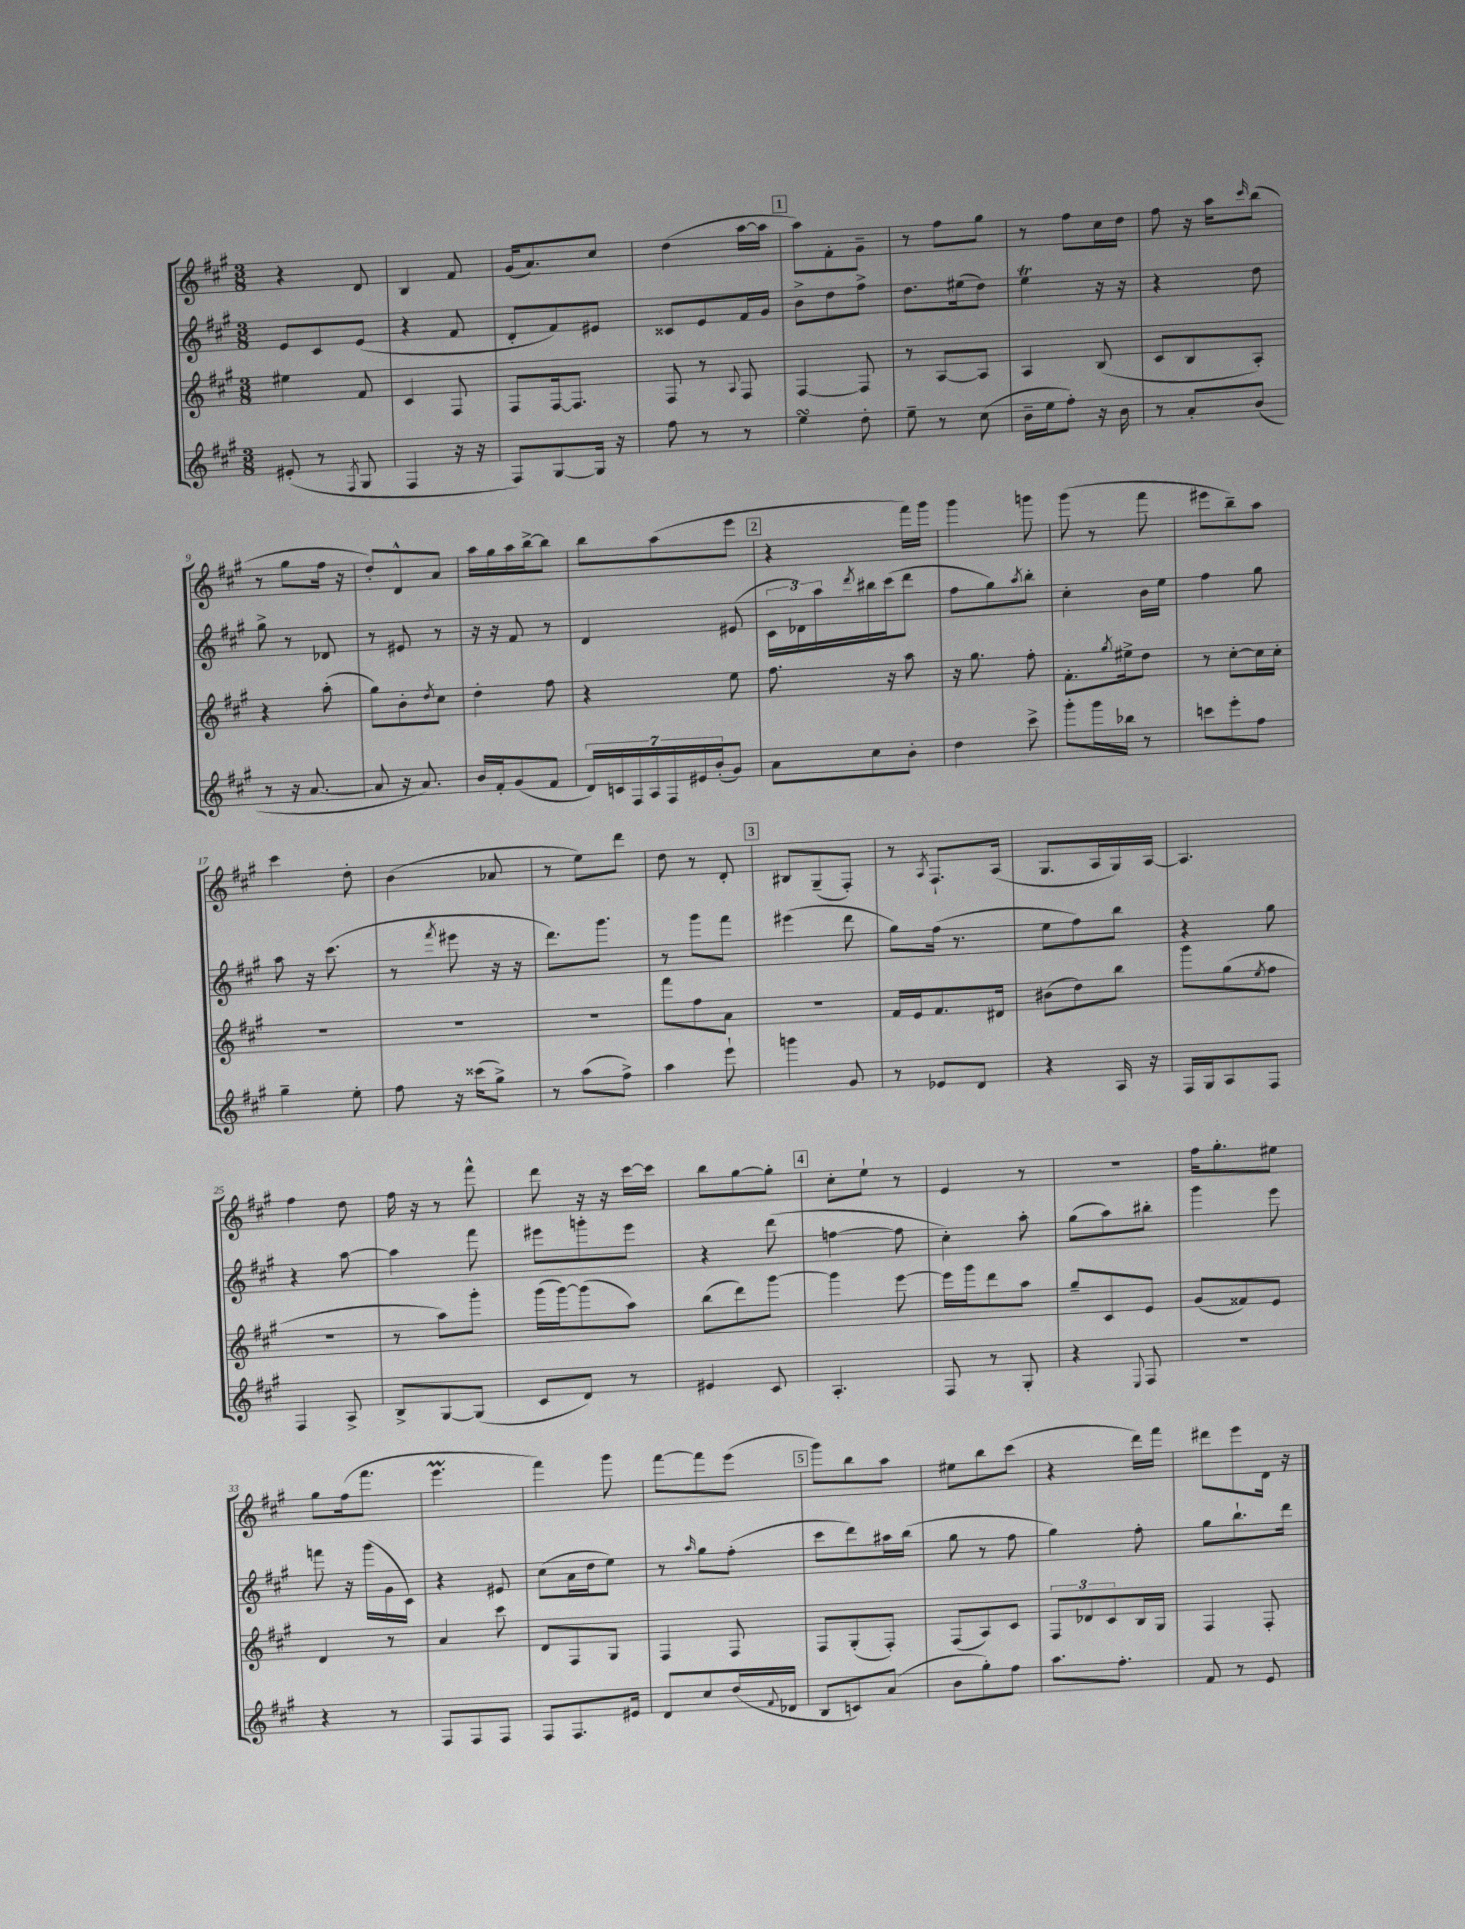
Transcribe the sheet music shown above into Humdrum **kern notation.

**kern	**kern	**kern	**kern
*part4	*part3	*part2	*part1
*staff4	*staff3	*staff2	*staff1
*clefG2	*clefG2	*clefG2	*clefG2
*k[f#c#g#]	*k[f#c#g#]	*k[f#c#g#]	*k[f#c#g#]
*M3/8	*M3/8	*M3/8	*M3/8
=1	=1	=1	=1
(8e#X'/	4ee#X\	8e/L	4r
8r	.	8c#/	.
8qF#/	.	.	.
8G#/	8f#/	(8e/J	8d/
=2	=2	=2	=2
4F#/	4c#/	4r	4B/
16r	8F#/	8f#/	8f#/
16r	.	.	.
=3	=3	=3	=3
8F#/L)	8F#/L	8d'/L	(16g#/KL
.	.	.	8.a/)
[8G#/	[16F#/k	8f#/)	.
.	8.F#/J]	.	.
16G#/Jk]	.	8e#X/J	8cc#/J
16r	.	.	.
=4	=4	=4	=4
8ff#\	8F#/	8c##X/L	(4dd\
8r	8r	8e/	.
.	8qqA/	.	.
8r	8F#/	16f#/L	[16aa\LL
.	.	16g#/JJ	16aa\JJ]
!!LO:REH:place=s1:t=1
=5	=5	=5	=5
4eesSSS\	[4F#/	8b^\L	8aa\L)
.	.	8dd\	8f#'\
8dd'\	8F#/]	8ff#^\J	8g#~\J
=6	=6	=6	=6
8ee~\	8r	8.dd\L	8r
8r	[8A/L	.	8ff#\L
.	.	(16ee#X\k	.
(8cc#\	8A/J]	8dd\J)	8gg#\J
=7	=7	=7	=7
16b~\LL	4A/	4eeT\	8r
16ee\J	.	.	.
8ff#'\J)	.	.	8ff#\L
16r	(8B/	16r	16cc#\L
16b\	.	16r	16dd\JJ
=8	=8	=8	=8
8r	8c#/L	4r	8ff#\
8a'/L	8B/	.	16r
.	.	.	16aa\KL
.	.	.	16qqccc#/
(8b/J	8A'/J)	8dd\	(8bb\J
!!LO:LB:g=z
=9	=9	=9	=9
8r	4r	8gg#^\	8r
16r	.	8r	8gg#\L
[8.a/	.	.	.
.	(8aa'\	8d-X/	16ff#\Jk
.	.	.	16r
=10	=10	=10	=10
8a/]	8gg#\L)	8r	8dd'/L)
16r	8b'\	8e#X/	8d^^/
8.a/)	.	.	.
.	8qdd/	.	.
.	8cc#\J	8r	8a/J
=11	=11	=11	=11
16b/LL	4dd'\	16r	16aa\LL
16f#'/J	.	16r	16gg#\
(8g#/	.	8f#/	16aa\
.	.	.	[16bb^\J
8f#/J	8ff#\	8r	8bb\J]
=12	=12	=12	=12
28d/LL)	4r	4d/	8bb\L
28cn/	.	.	.
28F#/	.	.	.
28A/	.	.	.
.	.	.	(8aa\
28F#/	.	.	.
28e#X/	.	.	.
(28b'/J	.	.	.
8g#/J)	8ee\	(8e#X/	8eee\J
!!LO:REH:place=s1:t=2
=13	=13	=13	=13
8a\L	8.ff#\	24c#\LL	4r
.	.	24d-X\)	.
.	.	24aa\	.
.	.	8qddd/	.
8cc#\	.	16bb#X\	.
.	16r	(16ccc#\J	.
8b'\J	8aa\	8ddd\J	16fff#\LL)
.	.	.	16ggg#\JJ
=14	=14	=14	=14
4dd\	16r	8ff#\L	4ggg#\
.	8.gg#\	.	.
.	.	8gg#\)	.
.	.	8qaa/	.
8ccc#^\	8ff#'\	8bb'\J	8gggn\
=15	=15	=15	=15
8ggg#'\L	8.f#'\L	4cc#'\	(8ggg#\
16ggg#\L	.	.	8r
.	8qgg#/	.	.
16bb-X\JJ	16ee#X^\k	.	.
8r	8dd\J	16b\LL	8fff#\
.	.	16ee\JJ	.
=16	=16	=16	=16
8cccn\L	8r	4ff#\	8eee#X\L
8eee'\	[8cc#'\L	.	8bb~\)
8ff#\J	16cc#\L]	8gg#\	8aa\J
.	16cc#'\JJ	.	.
!!LO:LB:g=z
=17	=17	=17	=17
4gg#~\	4.r	8aa\	4ccc#\
.	.	16r	.
.	.	(8.ccc#\	.
8ee'\	.	.	8dd'\
=18	=18	=18	=18
8ff#\	4.r	8r	(4b\
.	.	8qfff#/	.
16r	.	8eee#X\	.
(16ccc##X\KL	.	.	.
8gg#^\J)	.	16r	8a-X/
.	.	16r	.
=19	=19	=19	=19
8r	4.r	8.ddd\L)	8r
(8aa\L	.	.	8ee\L)
.	.	8.ggg#\J	.
8ff#^\J)	.	.	8ddd\J
=20	=20	=20	=20
4aa\	8fff#\L	8r	8dd\
.	8ff#\	8ggg#\L	8r
8eee`\	8a\J	8fff#\J	8d'/
!!LO:REH:place=s1:t=3
=21	=21	=21	=21
4gggn\	4.r	(4eee#X\	8B#X/L
.	.	.	(8G#~/
8g#/	.	8ddd\	8F#'/J)
=22	=22	=22	=22
8r	16f#/LL	8gg#\L)	8r
.	16e/J	.	.
.	.	.	8qA/
8e-X/L	8.f#/	(16ff#\Jk	8.F#`/L
.	.	8.r	.
8d/J	.	.	.
.	16d#X/Jk	.	(16A/Jk
=23	=23	=23	=23
4r	(8b#X\L	8ee\L	8.G#/L
.	8dd\)	8ff#\)	.
.	.	.	16A/L
16A/	8bb\J	8bb\J	16G#/)
16r	.	.	[16A/JJ
=24	=24	=24	=24
16F#/LL	8ggg#\L	4r	4.A/]
16G#/J	.	.	.
8A/	(8gg#\	.	.
.	8qee/	.	.
8F#/J	8ff#\J	8gg#\	.
!!LO:LB:g=z
=25	=25	=25	=25
4F#/	4.r	4r	4ff#\
8A^/	.	[8aa\	8dd\
=26	=26	=26	=26
8B^/L	8r	4aa\]	16ff#\
.	.	.	16r
[8G#/	8aa\L)	.	8r
(8G#/J]	8ggg#'\J	8fff#\	8fff#^^\
=27	=27	=27	=27
8c#/L	(16ggg#\LL	8eee#X\L	8ddd\
.	[16ggg#\J)	.	.
8d/J)	(8ggg#\]	8gggn'\	16r
.	.	.	16r
8r	8aa\J)	8eee#\J	[16ccc#\LL
.	.	.	16ccc#\JJ]
=28	=28	=28	=28
4e#X/	(8bb\L	4r	8bb\L
.	8ddd\)	.	[8gg#\
8c#/	[8ggg#\J	(8ddd\	8gg#'\J]
!!LO:REH:place=s1:t=4
=29	=29	=29	=29
4.A'/	4ggg#\]	[4ffn\	8cc#'\L
.	.	.	8ee`\J
.	[8eee\	8ff\]	8r
=30	=30	=30	=30
8F#/	16eee\LL]	4cc#'\)	4e/
.	16ggg#\J	.	.
8r	8ddd\	.	.
8G#'/	8aa\J	8aa'\	8r
=31	=31	=31	=31
4r	8gg#~/L	(8gg#\L	4.r
.	8c#/	8aa\)	.
8qqE/	.	.	.
8F#/	8e/J	8bb#X'\J	.
=32	=32	=32	=32
4.r	(8g#/L	4ggg#\	16ff#\KL
.	.	.	8.gg#'\
.	8f##X/)	.	.
.	8e/J	8eee\	8ee#X\J
!!LO:LB:g=z
=33	=33	=33	=33
4r	4d/	8fffn\	8gg#\L
.	.	16r	(16ff#\k
.	.	(16ggg#\LL	8.fff#\J
8r	8r	16g#\	.
.	.	16c#\JJ)	.
=34	=34	=34	=34
8F#/L	4a/	4r	4.eeeM\
8F#/	.	.	.
8F#/J	8ccc#\	8e#X/	.
=35	=35	=35	=35
8F#/L	8d/L	(8cc#\L	4fff#\)
8.F#/	8F#/	16a\L	.
.	.	16dd\J	.
.	8G#/J	8ee\J)	8ggg#\
16e#X/Jk	.	.	.
=36	=36	=36	=36
8d/L	4F#/	8r	[8fff#\L
.	.	16qqaa/	.
8cc#/	.	8gg#\L	8fff#\]
(16dd/L	8F#/	(8ff#'\J	(8eee\J
8qqf#/	.	.	.
16d-X/JJ	.	.	.
!!LO:REH:place=s1:t=5
=37	=37	=37	=37
8B/L	8F#/L	8ccc#\L	8ggg#\L)
8cn/)	(8G#'/	8ddd\)	8bb\
(8a/J	8F#'/J)	16aa#X\L	8aa\J
.	.	(16bb\JJ	.
=38	=38	=38	=38
8b\L	(8F#/L	8gg#\	8ee#X\L
8gg#'\)	8A/)	8r	8bb\
8ff#\J	8c#/J	8ff#\	(8ccc#\J
=39	=39	=39	=39
8.aa\L	12F#/L	4gg#\)	4r
.	12d-X/	.	.
.	12c#/	.	.
8.ff#'\J	.	.	.
.	16B/L	8ff#'\	16ddd\LL)
.	16G#/JJ	.	16fff#\JJ
=40	=40	=40	=40
8f#/	4F#/	8gg#\L	8ddd#X\L
8r	.	8.bb`\	8eee\
8e/	8F#'/	.	16d\Jk
.	.	16ddd\Jk	16r
==	==	==	==
*-	*-	*-	*-
